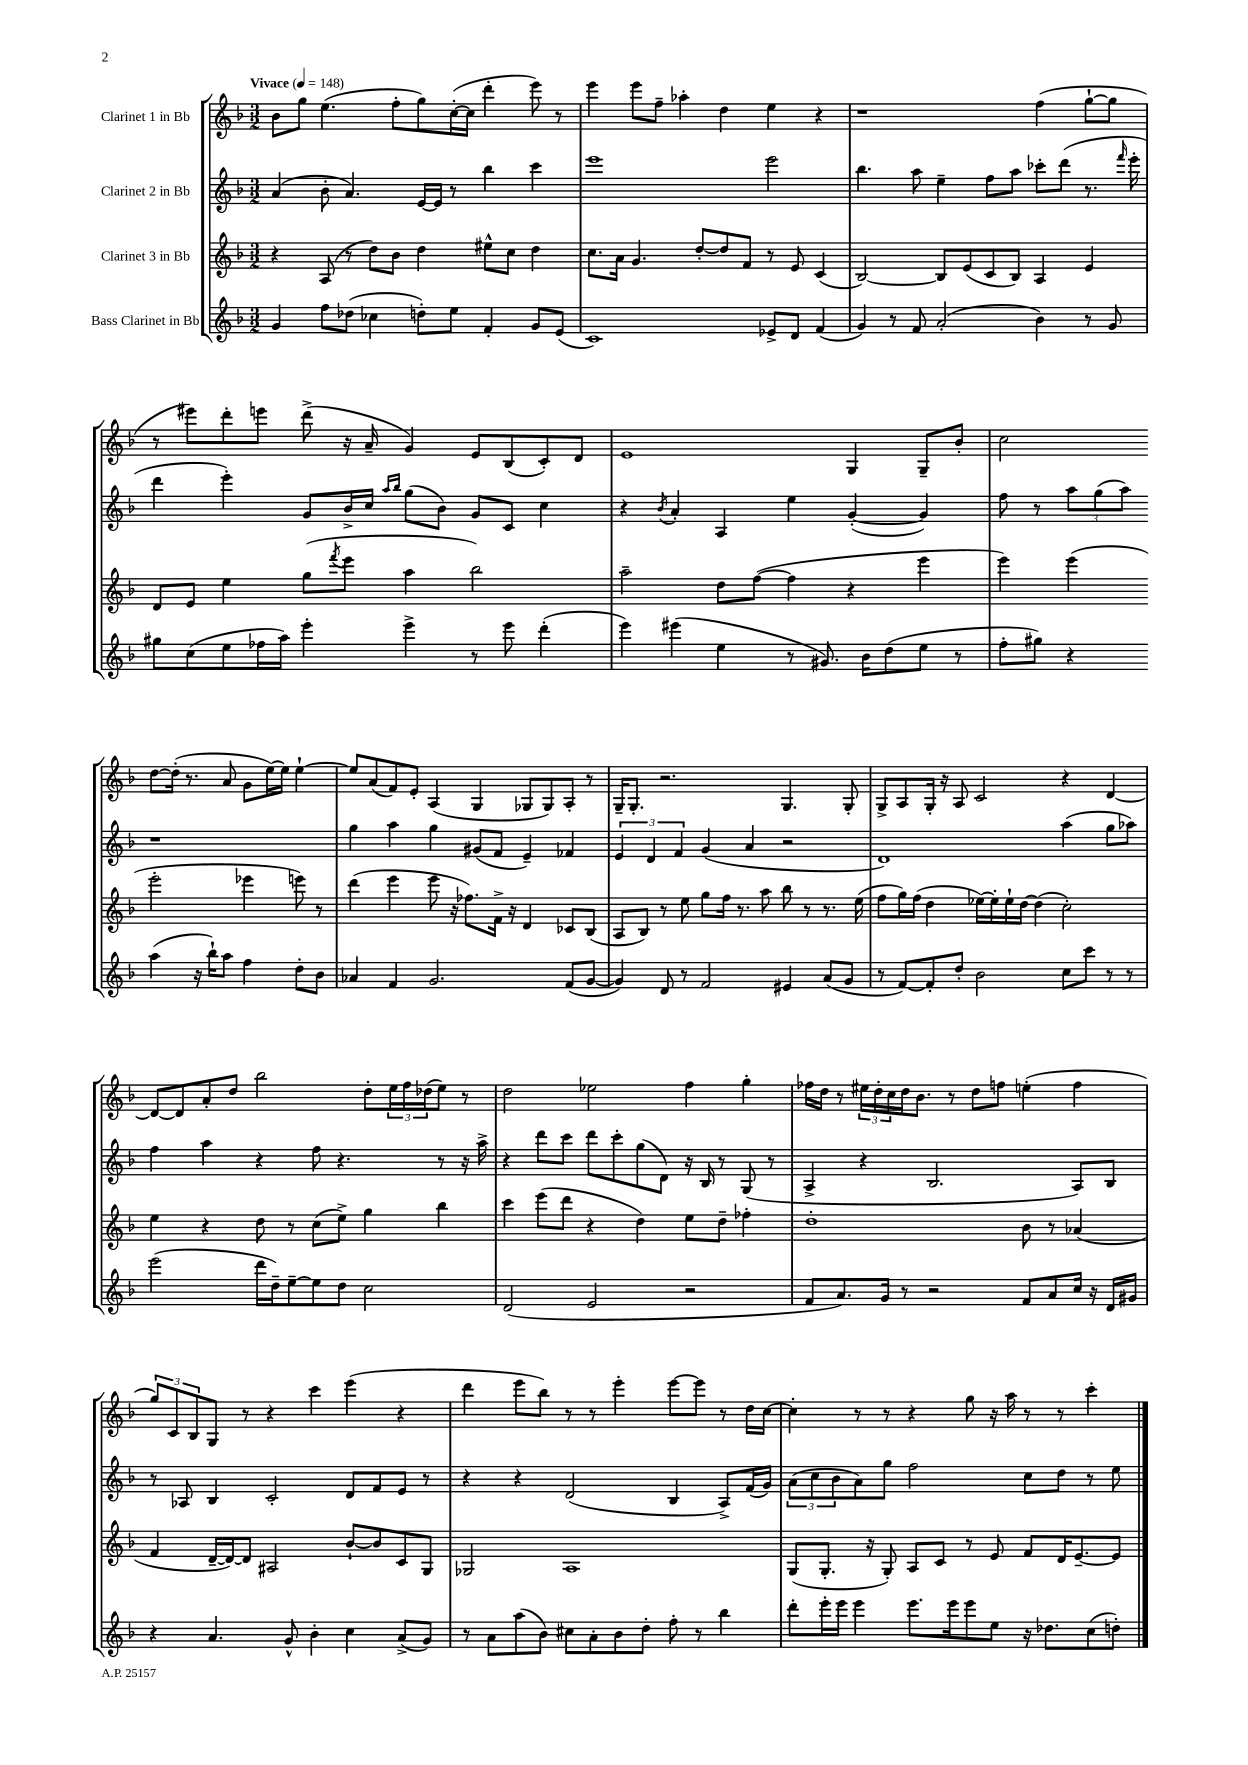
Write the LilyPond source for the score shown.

<<
\new StaffGroup <<
\new Staff = "s0" \with { instrumentName = "Clarinet 1 in Bb" } {
    \clef treble \key f \major \numericTimeSignature \time 3/2 \tempo "Vivace" 4 = 148
    bes'8 g''8 e''4.( f''8-. g''8) c''16~-.( c''16 d'''4-. e'''8) r8 |
    e'''4 e'''8 f''8-- aes''4-. d''4 e''4 r4 |
    r1 f''4( g''8~-! g''8 |
    r8 eis'''8) d'''8-. e'''8 d'''8->( r16 a'16-- g'4) e'8 bes8( c'8-.) d'8 |
    e'1 g4 g8-- bes'8-. |
    c''2 d''8~ d''16-.( r8. a'8 g'8 e''16~) e''16 e''4~-! |
    e''8 a'8( f'8) e'8-. a4( g4 ges8 ges8) a8-. r8 |
    g16-- g8.-. r2. g4. g8-. |
    g8-> a8 g16-. r16 a8 c'2 r4 d'4~ |
    d'8~ d'8 a'8-. d''8 bes''2 d''8-. \tuplet 3/2 { e''16 f''16 des''16( } e''8) r8 |
    d''2 ees''2 f''4 g''4-. |
    fes''16 d''16 r8 \tuplet 3/2 { eis''16 d''16-. c''16 } d''16 bes'8. r8 d''8 f''8 e''4-.( f''4 |
    \tuplet 3/2 { g''8) c'8 bes8 } g8 r8 r4 c'''4 e'''4( r4 |
    d'''4 e'''8 bes''8) r8 r8 e'''4-. e'''8~ e'''8 r8 d''16 c''16~ |
    c''4-. r8 r8 r4 g''8 r16 a''16 r8 r8 c'''4-. \bar "|." |
}
\new Staff = "s1" \with { instrumentName = "Clarinet 2 in Bb" } {
    \clef treble \key f \major \numericTimeSignature \time 3/2
    a'4( bes'8-. a'4.) e'16~ e'16 r8 bes''4 c'''4 |
    e'''1 e'''2 |
    bes''4. a''8 e''4-- f''8 a''8 ces'''8-. d'''8( r8. \grace { f'''16 } e'''16-. |
    d'''4 e'''4-.) g'8 bes'16-> c''16 \grace { a''16 bes''16 } g''8( bes'8) g'8 c'8 c''4 |
    r4 \acciaccatura { bes'8 } a'4-. a4 e''4 g'4~-.( g'4) |
    f''8 r8 \tuplet 3/2 { a''8 g''8( a''8) } r1 |
    g''4 a''4 g''4 gis'8( f'8 e'4--) fes'4 |
    \tuplet 3/2 { e'4 d'4 f'4 } g'4( a'4 r2 |
    d'1) a''4( g''8 aes''8) |
    f''4 a''4 r4 f''8 r4. r8 r16 a''16-> |
    r4 d'''8 c'''8 d'''8 c'''8-. g''8( d'8) r16 bes16 r8 g8( r8 |
    a4-> r4 bes2. a8) bes8 |
    r8 aes8 bes4 c'2-. d'8 f'8 e'8 r8 |
    r4 r4 d'2( bes4 a8->) f'16( g'16) |
    \tuplet 3/2 { a'8( c''8 bes'8 } a'8) g''8 f''2 c''8 d''8 r8 e''8 \bar "|." |
}
\new Staff = "s2" \with { instrumentName = "Clarinet 3 in Bb" } {
    \clef treble \key f \major \numericTimeSignature \time 3/2
    r4 a8( r8 d''8) bes'8 d''4 eis''8-^ c''8 d''4 |
    c''8. a'16 g'4. d''8~-. d''8 f'8 r8 e'8 c'4( |
    bes2~) bes8 e'8( c'8 bes8) a4 e'4 |
    d'8 e'8 e''4 g''8( \acciaccatura { f'''8 } e'''8 a''4 bes''2) |
    a''2-- d''8 f''8~( f''4 r4 e'''4 |
    e'''4) e'''4( e'''2-. ees'''4 e'''8) r8 |
    d'''4( e'''4 e'''8 r16 fes''8.) f'16-> r16 d'4 ces'8 bes8( |
    a8 bes8) r8 e''8 g''8 f''16 r8. a''8 bes''8 r8 r8. e''16( |
    f''8 g''16) f''16( d''4 ees''16~) ees''16-. ees''16-! d''16~ d''4( c''2-.) |
    e''4 r4 d''8 r8 c''8( e''8->) g''4 bes''4 |
    c'''4 e'''8( d'''8 r4 d''4) e''8 d''8-- fes''4-. |
    d''1-. bes'8 r8 aes'4( |
    f'4 d'16~-- d'16~) d'8 ais2 bes'8~-! bes'8 c'8 g8 |
    ges2 a1 |
    g8( g8.-. r16 g8-.) a8 c'8 r8 e'8 f'8 d'16 e'8.~-- e'8 \bar "|." |
}
\new Staff = "s3" \with { instrumentName = "Bass Clarinet in Bb" } {
    \clef treble \key f \major \numericTimeSignature \time 3/2
    g'4 f''8 des''8( ces''4 d''8-.) e''8 f'4-. g'8 e'8( |
    c'1) ees'8-> d'8 f'4( |
    g'4) r8 f'8 a'2-.( bes'4) r8 g'8 |
    gis''8 c''8( e''8 fes''16 a''16) e'''4-. e'''4-> r8 e'''8 d'''4-.( |
    e'''4) eis'''4( e''4 r8 gis'8.) bes'16 d''8( e''8 r8 |
    f''8-. gis''8) r4 a''4( r16 bes''16-!) a''8 f''4 d''8-. bes'8 |
    aes'4 f'4 g'2. f'8( g'8~ |
    g'4) d'8 r8 f'2 eis'4 a'8( g'8 |
    r8 f'8~) f'8-. d''8-. bes'2 c''8 c'''8 r8 r8 |
    e'''2( d'''16 d''16--) e''8~-- e''8 d''8 c''2 |
    d'2( e'2 r2 |
    f'8 a'8.) g'16 r8 r2 f'8 a'8 c''16 r16 d'16 gis'16 |
    r4 a'4. g'8-^ bes'4-. c''4 a'8->( g'8) |
    r8 a'8 a''8( bes'8) cis''8 a'8-. bes'8 d''8-. f''8-. r8 bes''4 |
    d'''8-. e'''16-. e'''16 e'''4 e'''8. e'''16 e'''8 e''8 r16 des''8. c''8( d''8-.) \bar "|." |
}
>>
>>
\layout { \context { \Score \remove "Bar_number_engraver" } }
